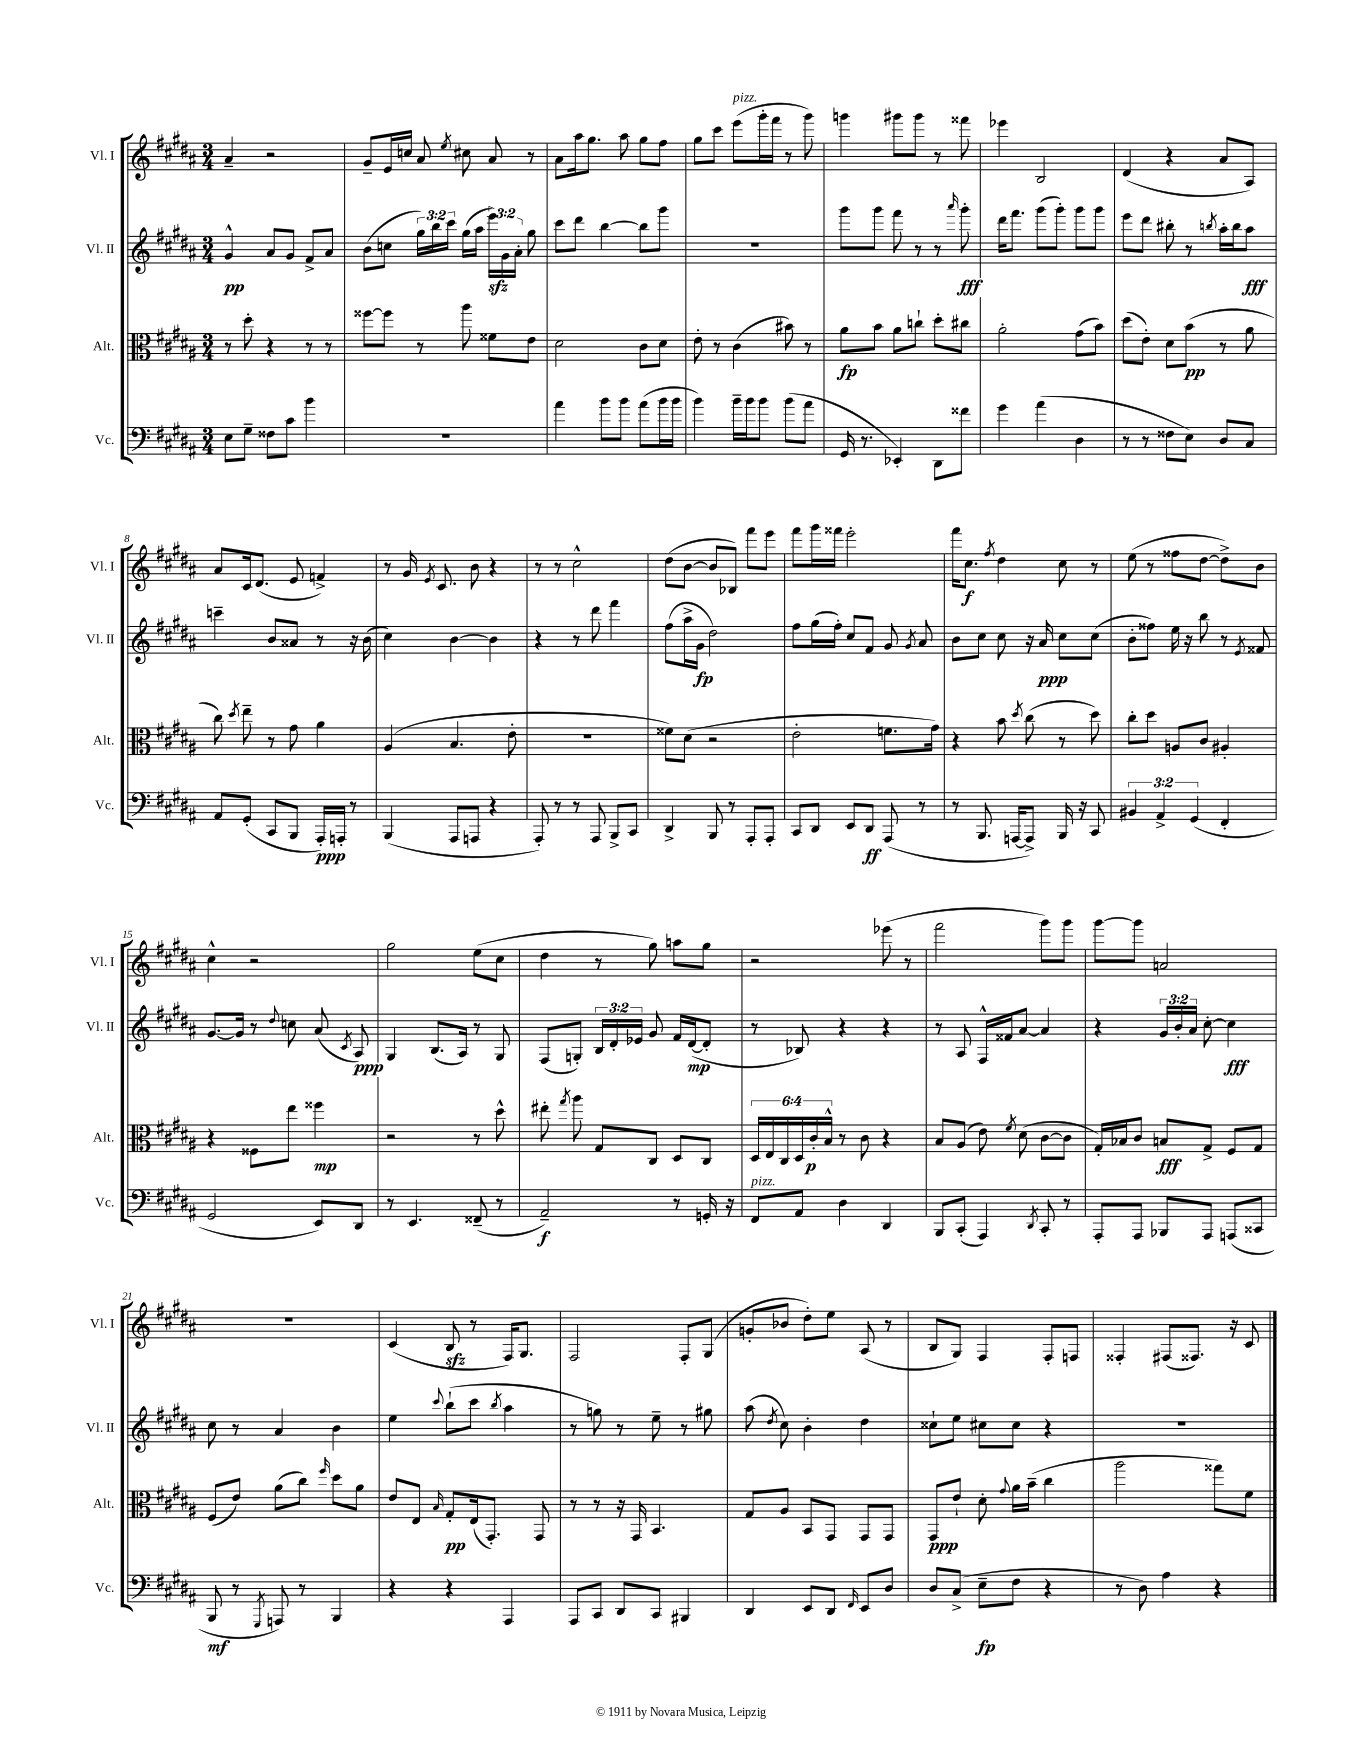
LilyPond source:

<<
\new StaffGroup <<
\new Staff = "s0" \with { instrumentName = "Vl. I" shortInstrumentName = "Vl. I" } {
    \clef treble \key b \major \numericTimeSignature \time 3/4
    \autoBeamOff ais'4-- r2 |
    gis'8[-- e'16 c''16] ais'8 \acciaccatura { e''8 } cis''8 ais'8 r8 |
    ais'8[ ais''16 gis''8.] ais''8 gis''8[ fis''8] |
    gis''8[ cis'''8] e'''8[^\markup { \italic "pizz." }( gis'''16-. fis'''16] r8 gis'''8) |
    g'''4 gis'''8[ gis'''8] r8 fisis'''8 |
    ees'''4 b2 |
    dis'4( r4 ais'8[ ais8]) |
    ais'8[ cis'16 dis'8.]( e'8 f'4->) |
    r8 gis'16 \acciaccatura { e'8 } cis'8. b'8 r4 |
    r8 r8 cis''2-^ |
    dis''8[( b'8]~ b'8[ bes8]) fis'''8[ e'''8] |
    fis'''8[ gis'''16 fisis'''16] e'''2-. |
    fis'''16[ cis''8.]\f \acciaccatura { fis''8 } dis''4 cis''8 r8 |
    e''8( r8 fisis''8[ dis''8]~ dis''8[->) b'8] |
    cis''4-^ r2 |
    gis''2 e''8[( cis''8] |
    dis''4 r8 gis''8) a''8[ gis''8] |
    r2 ees'''8( r8 |
    fis'''2 gis'''8[) gis'''8] |
    gis'''8[~ gis'''8] a'2 |
    R2. |
    cis'4( b8\sfz r8 fis16[) gis8.] |
    fis2 fis8[-. gis8]( |
    g'8[-. bes'8] dis''8[-.) e''8] ais8( r8 |
    b8[ gis8]) fis4 fis8[-. f8] |
    fisis4-. fis8[( fisis8.]) r16 cis'8 \bar "|." |
}
\new Staff = "s1" \with { instrumentName = "Vl. II" shortInstrumentName = "Vl. II" } {
    \clef treble \key b \major \numericTimeSignature \time 3/4 \override Staff.TupletNumber.text = #tuplet-number::calc-fraction-text
    \autoBeamOff gis'4-^\pp ais'8[ gis'8] fis'8[-> ais'8] |
    b'8[( c''8] \tuplet 3/2 { gis''16[) b''16 cis'''16] } gis''16[( ais''16] \tuplet 3/2 { e'''16[\sfz) gis'16 ais'16]-. } gis''8 |
    cis'''8[ dis'''8] b''4~ b''8[ gis'''8] |
    R2. |
    gis'''8[ gis'''8] fis'''8 r8 r8 \grace { ais'''16 } gis'''8-.\fff |
    dis'''16[ fis'''8.] gis'''8[( gis'''8]-.) gis'''8[ gis'''8] |
    e'''8[ dis'''8] bis''8-. r8 \acciaccatura { b''8 } ais''16[-. b''16 ais''8]\fff |
    c'''4-- b'8[ aisis'8] r8 r16 b'16( |
    cis''4) b'4~ b'4 |
    r4 r8 dis'''8 fis'''4 |
    fis''8[( ais''16-> gis'16]\fp dis''2) |
    fis''8[ gis''16( fis''16]-.) cis''8[ fis'8] gis'8 \acciaccatura { gis'8 } ais'8 |
    b'8[ cis''8] cis''8 r16 ais'16\ppp cis''8[ cis''8]( |
    b'8[-. fisis''8]) e''16 r16 b''8 r8 \acciaccatura { e'8 } fisis'8 |
    gis'8.[~ gis'16] r8 \appoggiatura { dis''8 } c''8 ais'8( \acciaccatura { cis'8 } ais8\ppp) |
    gis4 b8.[( ais16]) r8 gis8 |
    fis8[( g8]-.) \tuplet 3/2 { b16[ dis'16-. ees'16] } gis'8 fis'16[ dis'16~\mp( dis'8]-. |
    r8 bes8) r4 r4 |
    r8 ais8 fis16[-^ fisis'16 ais'8]~ ais'4 |
    r4 \tuplet 3/2 { gis'16[ b'16-. ais'16] } cis''8~-. cis''4\fff |
    cis''8 r8 ais'4 b'4 |
    e''4 \appoggiatura { cis'''8 } b''8[-!( cis'''8] \acciaccatura { b''8 } ais''4 |
    r8 g''8) r8 e''8-- r8 gis''8 |
    ais''8( \acciaccatura { dis''8 } cis''8) b'4-. dis''4 |
    cisis''8[-! e''8] cis''8[ cis''8] r4 |
    R2. \bar "|." |
}
\new Staff = "s2" \with { instrumentName = "Alt." shortInstrumentName = "Alt." } {
    \clef alto \key b \major \numericTimeSignature \time 3/4 \override Staff.TupletNumber.text = #tuplet-number::calc-fraction-text
    \autoBeamOff r8 dis''8-. r4 r8 r8 |
    fisis''8[~ fisis''8] r8 ais''8 fisis'8[ e'8] |
    dis'2 cis'8[ dis'8] |
    e'8-. r8 cis'4( bis'8) r8 |
    ais'8[\fp b'8] ais'8[ c''8]-! dis''8[-. cis''8] |
    ais'2-. gis'8[( b'8]) |
    dis''8[( e'8]-.) dis'8[ b'8]\pp( r8 ais'8 |
    cis''8) \acciaccatura { dis''8 } e''8-- r8 gis'8 ais'4 |
    ais4( b4. e'8-. |
    R2. |
    fisis'8[) dis'8]( r2 |
    e'2-. f'8.[ gis'16]) |
    r4 b'8 \acciaccatura { dis''8 } cis''8( r8 dis''8) |
    cis''8[-. dis''8] a8[ cis'8] ais4-. |
    r4 fisis8[ e''8] fisis''4\mp |
    r2 r8 dis''8-^ |
    eis''8-. \acciaccatura { gis''8 } ais''8 gis8[ cis8] dis8[ cis8] |
    \tuplet 6/4 { dis16[ e16 cis16 dis16 cis'16-.\p b16]-^ } r8 cis'8 r4 |
    b8[ ais8]( e'8) \acciaccatura { fis'8 } dis'8( cis'8[~ cis'8] |
    gis16[-.) bes16 cis'8] b8[\fff gis8]-> fis8[ gis8] |
    fis8[( e'8]) ais'8[( cis''8]) \grace { fis''16 } dis''8[ ais'8] |
    e'8[ e8] \grace { b16 } gis8[-.\pp e16( gis,8.]-.) gis,8 |
    r8 r8 r16 gis,16 b,4. |
    gis8[ ais8] b,8[ gis,8] gis,8[ gis,8] |
    gis,8[\ppp e'8]-! dis'8-. \appoggiatura { gis'8 } ais'16[ b'16]--( cis''4 |
    ais''2 gisis''8[) fis'8] \bar "|." |
}
\new Staff = "s3" \with { instrumentName = "Vc." shortInstrumentName = "Vc." } {
    \clef bass \key b \major \numericTimeSignature \time 3/4 \override Staff.TupletNumber.text = #tuplet-number::calc-fraction-text
    \autoBeamOff e8[ gis8]-- fisis8[ cis'8] b'4 |
    R2. |
    ais'4 b'8[ b'8] ais'8[( b'16 b'16] |
    b'4) b'16[-- b'16 b'8] b'8[( ais'8] |
    gis,16 r8. ees,4-.) dis,8[ fisis'8] |
    gis'4 ais'4( dis4 |
    r8 r8 fisis8[ e8]) dis8[ cis8] |
    ais,8[ gis,8]-.( cis,8[ b,,8] ais,,16[-.\ppp) a,,16]-. r8 |
    b,,4( ais,,8[ a,,8] r4 |
    ais,,8-.) r8 r8 ais,,8 b,,8[-> cis,8] |
    dis,4-> b,,8 r8 ais,,8[-. ais,,8]-. |
    cis,8[ dis,8] e,8[ dis,8]\ff ais,,8( r8 |
    r8 b,,8. a,,16[~ a,,8]->) b,,16 r16 cis,8 |
    \tuplet 3/2 { bis,4 ais,4-> gis,4( } fis,4-. |
    gis,2 e,8[) dis,8] |
    r8 e,4. fisis,8--( r8 |
    ais,2--\f) r8 g,16-. r16 |
    fis,8[^\markup { \italic "pizz." } ais,8] dis4 dis,4 |
    b,,8[ cis,8]-.( ais,,4) \acciaccatura { dis,8 } cis,8-. r8 |
    ais,,8[-. ais,,8] bes,,8[ ais,,8] a,,8[( cisis,8] |
    b,,8\mf r8 \acciaccatura { gis,,8 } a,,8) r8 b,,4 |
    r4 r4 ais,,4 |
    ais,,8[ cis,8] dis,8[ cis,8] bis,,4 |
    dis,4 e,8[ dis,8] \grace { fis,16 } e,8[ dis8] |
    dis8[ cis8]->( e8[--\fp fis8] r4 |
    r8 dis8) ais4 r4 \bar "|." |
}
>>
>>
